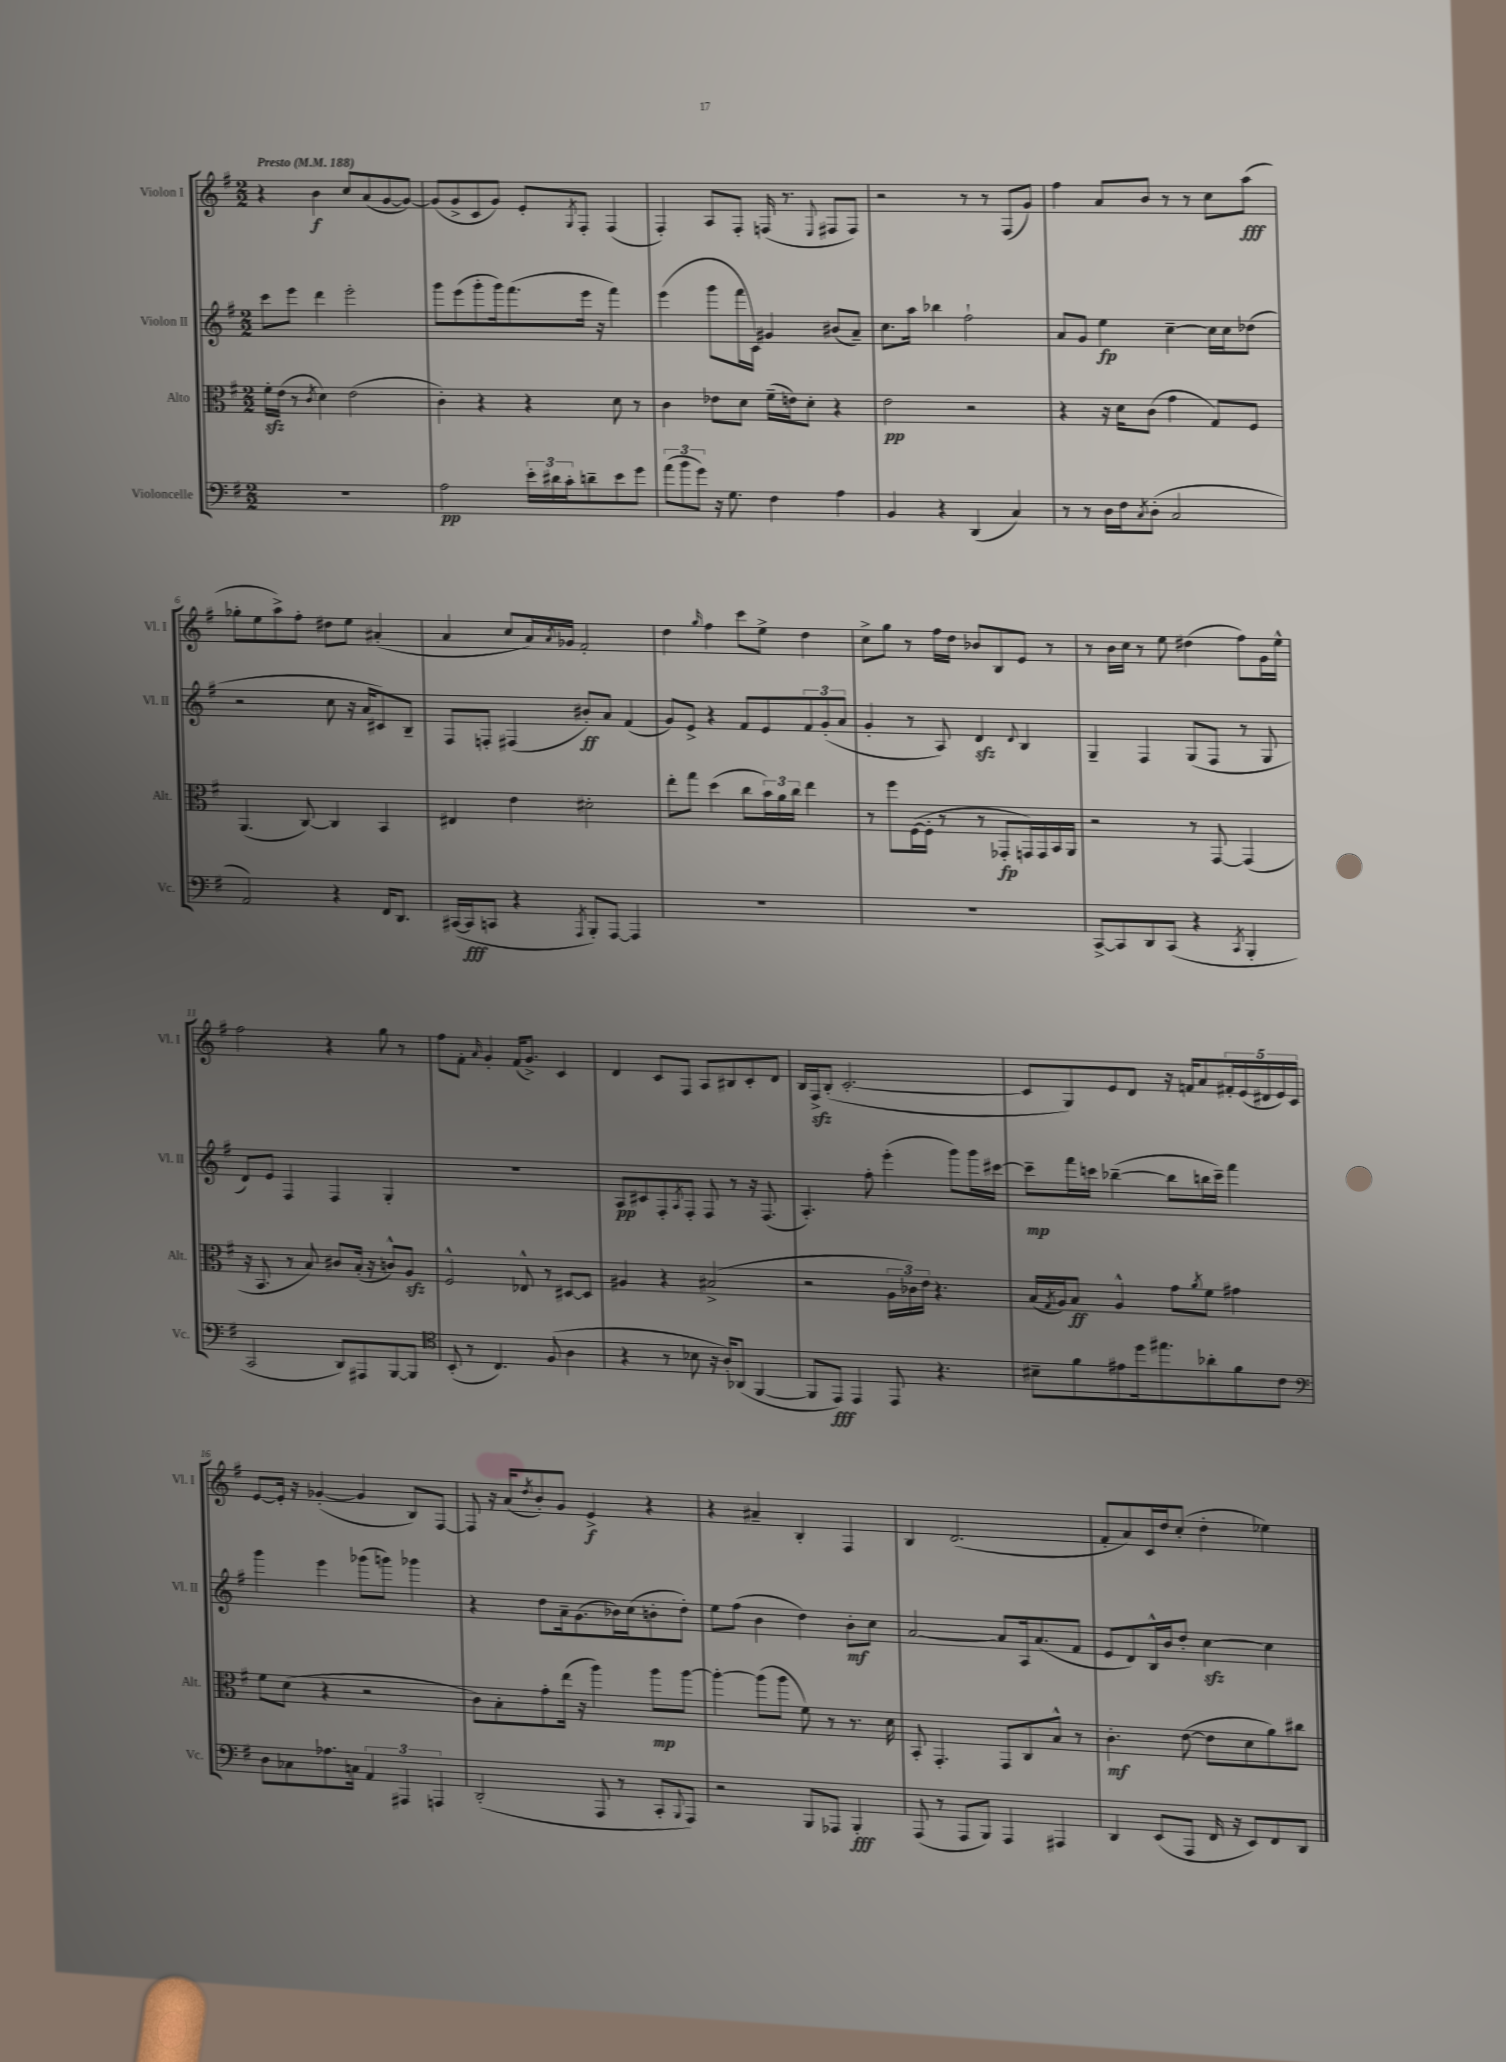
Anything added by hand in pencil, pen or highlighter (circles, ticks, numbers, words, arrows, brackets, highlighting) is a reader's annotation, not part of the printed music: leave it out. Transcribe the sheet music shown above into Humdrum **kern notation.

**kern	**dynam	**kern	**dynam	**kern	**dynam	**kern	**dynam
*part4	*part4	*part3	*part3	*part2	*part2	*part1	*part1
*staff4	*staff4	*staff3	*staff3	*staff2	*staff2	*staff1	*staff1
*I"Violoncelle	*	*I"Alto	*	*I"Violon II	*	*I"Violon I	*
*I'Vc.	*	*I'Alt.	*	*I'Vl. II	*	*I'Vl. I	*
*clefF4	*	*clefC3	*	*clefG2	*	*clefG2	*
*k[f#]	*	*k[f#]	*	*k[f#]	*	*k[f#]	*
*M2/2	*	*M2/2	*	*M2/2	*	*M2/2	*
*MM188	*	*MM188	*	*MM188	*	*MM188	*
=1	=1	=1	=1	=1	=1	=1	=1
!	!	!	!	!	!	!LO:TX:a:B:t=Presto	!
1r	.	16f#zz'\LL	.	8ccc\L	.	4r	.
.	.	(16e\JJ	.	.	.	.	.
.	.	8r	.	8eee\J	.	.	.
.	.	8qc/	.	.	.	.	.
.	.	4d\)	.	4ddd\	.	4b\	f
.	.	(2e\	.	2eee'\	.	8cc/L	.
.	.	.	.	.	.	(8a/	.
.	.	.	.	.	.	[8g/	.
.	.	.	.	.	.	8g/J_)	.
=2	=2	=2	=2	=2	=2	=2	=2
2A\	pp	4c'\)	.	8ggg\L	.	(8g/L]	.
.	.	.	.	(8eee\	.	8g^/	.
.	.	4r	.	8ggg'\	.	8c/	.
.	.	.	.	16ggg\k)	.	8g/J)	.
.	.	.	.	(8.fff#\	.	.	.
24e'\LL	.	4r	.	.	.	8e'/L	.
24d#X\	.	.	.	.	.	.	.
24c'\J	.	.	.	.	.	.	.
.	.	.	.	.	.	8qG/	.
8dn~\	.	.	.	16eee\Jk	.	8F#'/J	.
.	.	.	.	16r	.	.	.
8e\	.	8d\	.	4fff#\)	.	(4F#/	.
8g\J	.	8r	.	.	.	.	.
=3	=3	=3	=3	=3	=3	=3	=3
(12a\L	.	4c\	.	(4eee\	.	4F#'/)	.
12b\	.	.	.	.	.	.	.
12g\J)	.	.	.	.	.	.	.
16r	.	8e-X\L	.	8ggg\L	.	8A/L	.
8.G\	.	.	.	.	.	.	.
.	.	8d\J	.	16fff#\L	.	8F#'/J	.
.	.	.	.	16c\JJ)	.	.	.
4F#\	.	(16f#~\LL	.	4g#X/	.	(16Fn/	.
.	.	16en\J)	.	.	.	8.r	.
.	.	8d'\J	.	.	.	.	.
.	.	.	.	.	.	8qqE/	.
4A\	.	4r	.	(8b#X/L	.	8F#X/L	.
.	.	.	.	8a~/J)	.	8F#/J)	.
=4	=4	=4	=4	=4	=4	=4	=4
4BB/	.	2e\	pp	8.cc\L	.	2r	.
.	.	.	.	16aa\Jk	.	.	.
4r	.	.	.	4bb-X\	.	.	.
(4DD/	.	2r	.	2ff#`\	.	8r	.
.	.	.	.	.	.	8r	.
4C/)	.	.	.	.	.	(8F#/L	.
.	.	.	.	.	.	8g/J)	.
=5	=5	=5	=5	=5	=5	=5	=5
8r	.	4r	.	8a/L	.	4ff#\	.
8r	.	.	.	8g/J	.	.	.
16D\LL	.	16r	.	4ee\	fp	8a/L	.
16F#\J	.	16d\KL	.	.	.	.	.
8qC/	.	.	.	.	.	.	.
(8D'\J	.	(8c\J	.	.	.	8b/J	.
2C/	.	4g\	.	[4cc~\	.	8r	.
.	.	.	.	.	.	8r	.
.	.	8G/L)	.	16cc\LL]	.	8cc\L	.
.	.	.	.	16cc\J	.	.	.
.	.	8F#/J	.	(8dd-X\J	.	(8aa\J	fff
!!LO:LB:g=z
=6	=6	=6	=6	=6	=6	=6	=6
2AA/)	.	(4.AA/	.	2r	.	8gg-X'\L	.
.	.	.	.	.	.	8ee\	.
.	.	.	.	.	.	8aa^\)	.
.	.	[8C/)	.	.	.	8ff#'\J	.
4r	.	4C/]	.	8cc\	.	8dd#X\L	.
.	.	.	.	16r	.	8ee\J	.
.	.	.	.	16a/KL	.	.	.
16FF#/KL	.	4BB/	.	8c#X/)	.	(4a#X'/	.
8.DD/J	.	.	.	.	.	.	.
.	.	.	.	8B~/J	.	.	.
=7	=7	=7	=7	=7	=7	=7	=7
([16CC#X/LL	.	4E#X/	.	8F#/L	.	4a/	.
16CC#/J]	fff	.	.	.	.	.	.
8CCn/J	.	.	.	8Fn'/J	.	.	.
4r	.	4e\	.	(4F#X/	.	8cc/L	.
.	.	.	.	.	.	16a/L)	.
.	.	.	.	.	.	8qa/	.
.	.	.	.	.	.	16g-X/JJ	.
8qAAA/	.	.	.	.	.	.	.
8BBB'/L)	.	2d#X'\	.	8b#X'/L)	ff	2f#'/	.
[8AAA/J	.	.	.	8a/J	.	.	.
4AAA/]	.	.	.	(4f#/	.	.	.
=8	=8	=8	=8	=8	=8	=8	=8
1r	.	8ee'\L	.	8g/L)	.	4dd\	.
.	.	8gg\J	.	8e^/J	.	.	.
.	.	.	.	.	.	16qqgg/	.
.	.	(4dd\	.	4r	.	4ff#\	.
.	.	8cc\L	.	8f#/L	.	8ccc\L	.
.	.	24b\L)	.	8e/	.	8ee^\J	.
.	.	24a\	.	.	.	.	.
.	.	24cc\JJ	.	.	.	.	.
.	.	4ee\	.	12f#/	.	4dd\	.
.	.	.	.	(12g'/	.	.	.
.	.	.	.	12a/J	.	.	.
=9	=9	=9	=9	=9	=9	=9	=9
1r	.	8r	.	4g'/	.	8cc^\L	.
.	.	8ff#\L	.	.	.	8gg\J	.
.	.	([16F#\L	.	8r	.	8r	.
.	.	16F#'\JJ]	.	.	.	.	.
.	.	8r	.	8A/)	.	16ff#\LL	.
.	.	.	.	.	.	16dd\JJ	.
.	.	8r	.	4dzz/	.	8b-X/L	.
.	.	8GG-X'/L	fp	.	.	8B/	.
.	.	.	.	8qqd/	.	.	.
.	.	16GGn/L)	.	4B/	.	8e/J	.
.	.	16GG/	.	.	.	.	.
.	.	16BB/	.	.	.	8r	.
.	.	16AA/JJ	.	.	.	.	.
=10	=10	=10	=10	=10	=10	=10	=10
[8CC^/L	.	2r	.	4G~/	.	8r	.
8CC/]	.	.	.	.	.	16b\LL	.
.	.	.	.	.	.	16cc\JJ	.
8DD/	.	.	.	4F#/	.	8r	.
(8CC/J	.	.	.	.	.	8ee\	.
4r	.	8r	.	(8G/L	.	(4dd#X\	.
.	.	[8GG/	.	8F#/J	.	.	.
8qCC/	.	.	.	.	.	.	.
4BBB'/	.	(4GG/]	.	8r	.	8ff#\L)	.
.	.	.	.	8G/	.	16g\L	.
.	.	.	.	.	.	16ee^^\JJ	.
!!LO:LB:g=z
=11	=11	=11	=11	=11	=11	=11	=11
2CC/	.	16r	.	8d/L)	.	2ff#\	.
.	.	8.BB/	.	.	.	.	.
.	.	.	.	8e/J	.	.	.
.	.	8r	.	4F#/	.	.	.
.	.	8B/)	.	.	.	.	.
8DD/L)	.	8c#X/L	.	4F#/	.	4r	.
8AAA#X/	.	(16B'/Jk	.	.	.	.	.
.	.	16r	.	.	.	.	.
[8BBB/	.	8cn^^/L)	.	4G'/	.	8gg\	.
8BBB/J]	.	8Azz/J	.	.	.	8r	.
=12	=12	=12	=12	=12	=12	=12	=12
*clefC4	*	*	*	*	*	*	*
(8BB'/	.	2F#^^/	.	1r	.	8ff#\L	.
8r	.	.	.	.	.	8f#'\J	.
.	.	.	.	.	.	16qqa/	.
4.C/)	.	.	.	.	.	4g'/	.
.	.	8E-X^^/	.	.	.	(16f#/KL	.
.	.	.	.	.	.	8.g^/J)	.
(8F#/	.	8r	.	.	.	.	.
4A\	.	[8D#X/L	.	.	.	4c/	.
.	.	8D#/J]	.	.	.	.	.
=13	=13	=13	=13	=13	=13	=13	=13
4r	.	4A#X/	.	8A/L	pp	4d/	.
.	.	.	.	8c#X/	.	.	.
8r	.	4r	.	8F#'/	.	8c/L	.
.	.	.	.	8qA/	.	.	.
8B-X\	.	.	.	8F#'/J	.	8F#/J	.
16r	.	(2B#X^/	.	8F#/	.	8A/L	.
16A'/KL)	.	.	.	.	.	.	.
(8AA-X/J	.	.	.	8r	.	8B#X/	.
[4FF#/	.	.	.	16r	.	8c'/	.
.	.	.	.	(8.F#/	.	.	.
.	.	.	.	.	.	8d/J	.
=14	=14	=14	=14	=14	=14	=14	=14
8FF#/L]	.	2r	.	4.A'/)	.	16B/LL	.
.	.	.	.	.	.	16F#zz^/J	.
8EE/J)	fff	.	.	.	.	(8B'/J	.
4EE/	.	.	.	.	.	[2.c'/	.
.	.	.	.	8ff#'\	.	.	.
8EE/	.	24A\LL	.	(4eee'\	.	.	.
.	.	24c-X\)	.	.	.	.	.
.	.	24e\JJ	.	.	.	.	.
4.r	.	4.r	.	.	.	.	.
.	.	.	.	8ggg\L)	.	.	.
.	.	.	.	16ggg\L	.	.	.
.	.	.	.	[16ccc#X\JJ	.	.	.
=15	=15	=15	=15	=15	=15	=15	=15
8B#X~\L	.	(16B/LL	.	8ccc#~\L]	mp	8c/L]	.
.	.	8qG/	.	.	.	.	.
.	.	16A/J)	.	.	.	.	.
8f#\	.	8B/J	ff	16fff#\L	.	8G/)	.
.	.	.	.	16cccn\JJ	.	.	.
8e#X\	.	4A^^/	.	([4bb-X~\	.	8e/	.
16dd\k	.	.	.	.	.	8d/J	.
8.ee#X\	.	.	.	.	.	.	.
.	.	8g\L	.	8bb-\L]	.	16r	.
.	.	.	.	.	.	16fn/KL	.
.	.	8qa/	.	.	.	.	.
8a-X'\	.	8f#\J	.	16bbn\L	.	8a/	.
.	.	.	.	16ccc~\JJ)	.	.	.
8f#\	.	4g#X\	.	4fff#\	.	20f#X'/L	.
.	.	.	.	.	.	(20e/	.
.	.	.	.	.	.	20d#X/	.
8c\J	.	.	.	.	.	.	.
.	.	.	.	.	.	20e/)	.
.	.	.	.	.	.	20c/JJ	.
!!LO:LB:g=z
=16	=16	=16	=16	=16	=16	=16	=16
*clefF4	*	*	*	*	*	*	*
8D\L	.	8f#\L	.	4ggg\	.	[8e/L	.
8C-X\	.	(8d\J	.	.	.	16e'/Jk]	.
.	.	.	.	.	.	16r	.
8.A-X\	.	4r	.	4eee\	.	([4g-X'/	.
16Cn\Jk	.	.	.	.	.	.	.
6AA/	.	2r	.	(8ggg-X\L	.	4g-/]	.
.	.	.	.	8gggn\J)	.	.	.
6AAA#X/	.	.	.	.	.	.	.
.	.	.	.	4ggg-X\	.	8B/L)	.
6AAAn/	.	.	.	.	.	.	.
.	.	.	.	.	.	[8F#/J	.
=17	=17	=17	=17	=17	=17	=17	=17
(2DD'/	.	8c\L)	.	4r	.	8F#/]	.
.	.	8B'\	.	.	.	16r	.
.	.	.	.	.	.	(16a/KL	.
.	.	.	.	.	.	8qdd/	.
.	.	8g'\	.	8dd\L	.	8b'/)	.
.	.	(16ee\Jk	.	16a~\k	.	8g/J	.
.	.	16r	.	(8.g\	.	.	.
8AAA/	.	4aa\)	.	.	.	4e^/	f
8r	.	.	.	16b-X\L)	.	.	.
.	.	.	.	(16cc\J	.	.	.
8CC'/L	.	8aa\L	mp	8bn'\	.	4r	.
8qqBBB/	.	.	.	.	.	.	.
8AAA/J)	.	[8aa\J	.	8dd'\J)	.	.	.
=18	=18	=18	=18	=18	=18	=18	=18
2r	.	4aa'\_	.	8ee\L	.	4r	.
.	.	.	.	(8ff#\J	.	.	.
.	.	(8aa\L]	.	4b\	.	4a#X~/	.
.	.	8aa\J	.	.	.	.	.
8BBB/L	.	8f#\)	.	4dd\)	.	4B'/	.
8AAA-X/J	.	8r	.	.	.	.	.
4BBB'/	fff	8.r	.	8b'\L	mf	4F#/	.
.	.	.	.	8cc\J	.	.	.
.	.	16d\	.	.	.	.	.
=19	=19	=19	=19	=19	=19	=19	=19
(8AAA/	.	8BB'/	.	[2a/	.	4B/	.
8r	.	4.GG'/	.	.	.	.	.
8AAA/L	.	.	.	.	.	(2.d/	.
8BBB/J)	.	.	.	.	.	.	.
4AAA/	.	8GG/L	.	8a/L]	.	.	.
.	.	8C/	.	16A/k	.	.	.
.	.	.	.	(8.a/	.	.	.
4AAA#X/	.	8B^^/J	.	.	.	.	.
.	.	8r	.	8f#/J	.	.	.
=20	=20	=20	=20	=20	=20	=20	=20
4DD/	.	4.c'\	mf	8e/L	.	8f#'/L	.
.	.	.	.	8d/)	.	8a/)	.
(8EE/L	.	.	.	16B^^/L	.	16c/L	.
.	.	.	.	16b/J	.	16dd/J	.
8AAA/J	.	([8e\	.	8dd'/J	.	(8cc'/J	.
16FF#/	.	8e\L]	.	[4cczz\	.	4dd'\	.
16r	.	.	.	.	.	.	.
8EE/L)	.	8d\	.	.	.	.	.
8FF#/	.	8a\)	.	4cc\]	.	4ee-X\)	.
8DD/J	.	8cc#X\J	.	.	.	.	.
==	==	==	==	==	==	==	==
*-	*-	*-	*-	*-	*-	*-	*-
